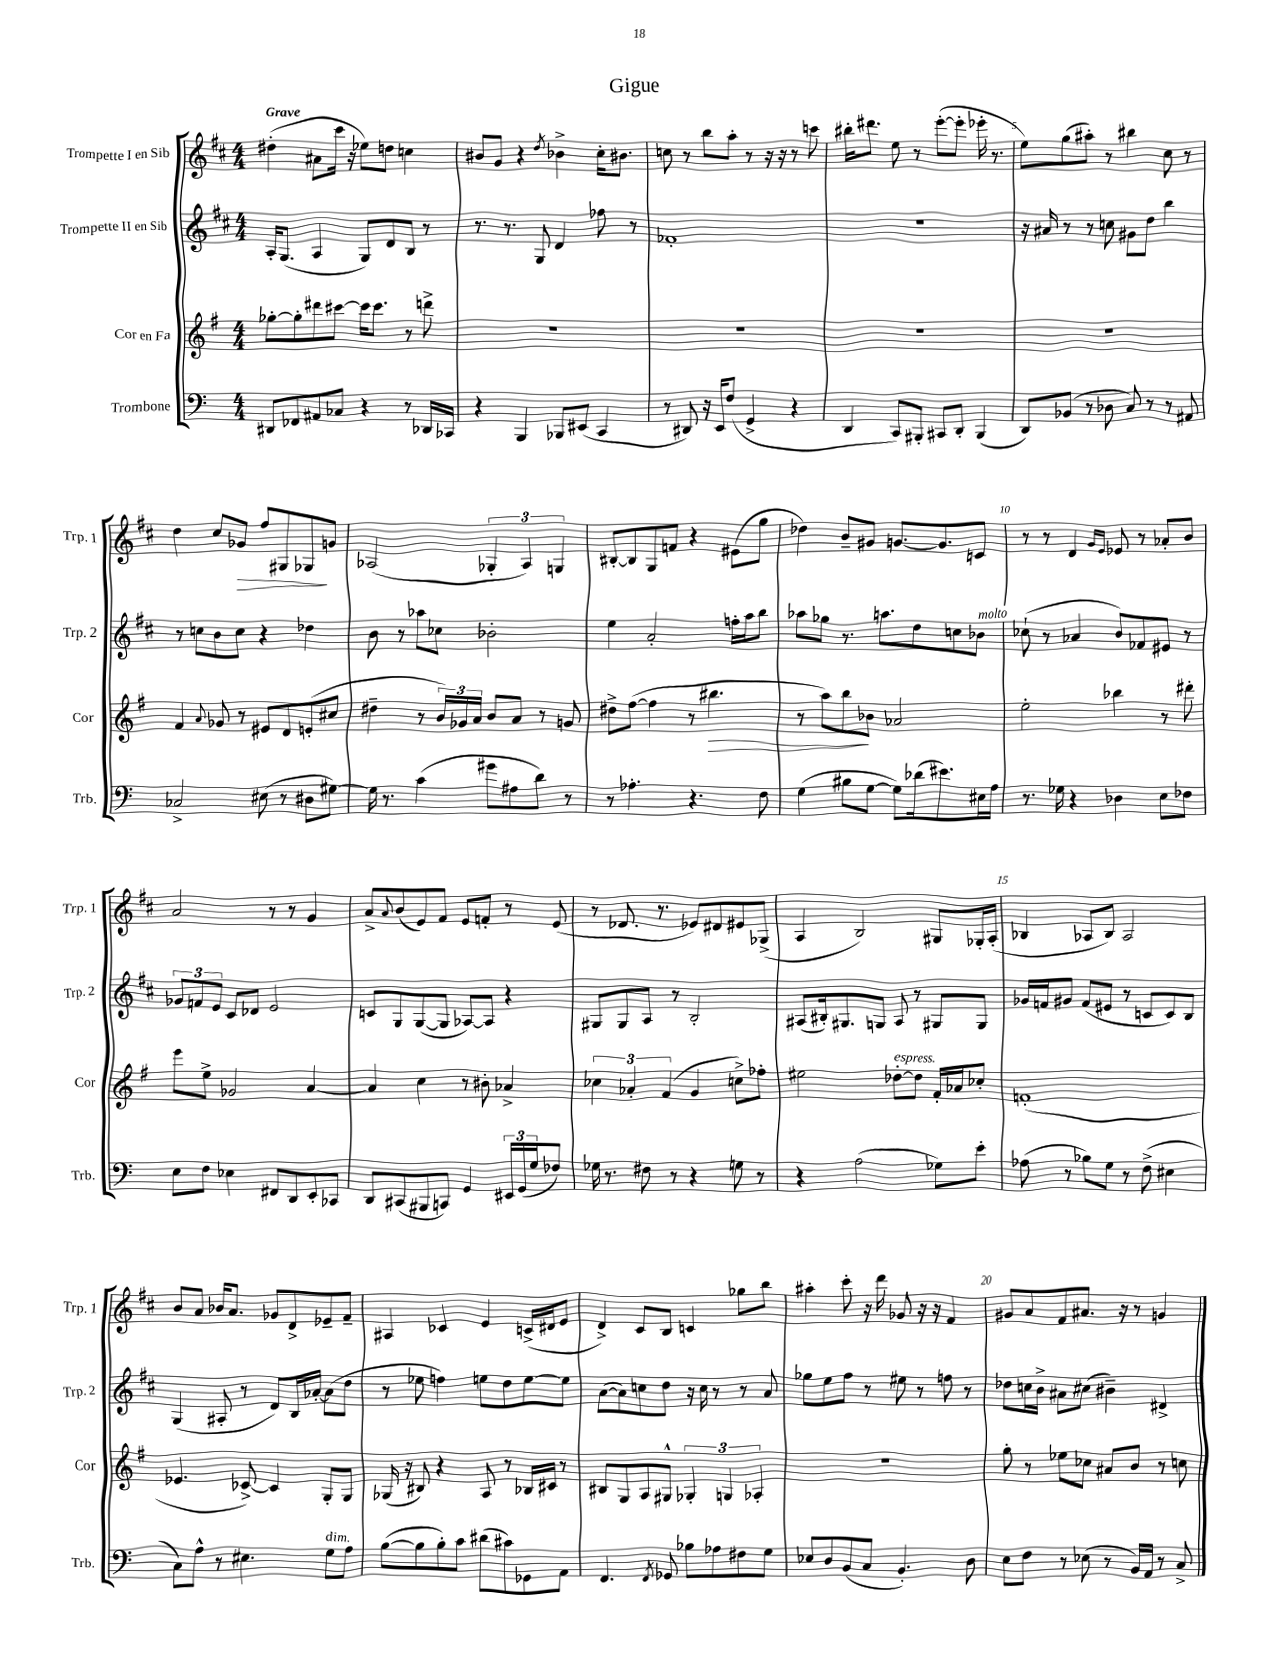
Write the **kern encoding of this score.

**kern	**kern	**kern	**kern
*staff4	*staff3	*staff2	*staff1
*clefF4	*clefG2	*clefG2	*clefG2
*k[]	*k[f#]	*k[f#c#]	*k[f#c#]
*M4/4	*M4/4	*M4/4	*M4/4
8DD#/L	[8gg-'\L	16A'/LK	(4dd#'\
.	.	(8.G/J	.
8FF-/	8gg-'\]	.	.
8AA#/	8ddd#\	4A/	8a#\L
8C-/J	[8ccc#\J	.	16ccc#\Jk
.	.	.	16r
4r	16ccc#\]LK	8G/L)	8ee-\L)
.	8.ccc#\J	.	.
.	.	8d/	8dd\J
8r	8r	8B/J	4cc\
16DD-/LL	8ddd^\	8r	.
16CC-/JJ	.	.	.
=	=	=	=
4r	1r	8.r	8b#/L
.	.	.	8g/J
.	.	8.r	.
4BBB/	.	.	4r
.	.	8G/	.
.	.	.	8qdd/
8BBB-/L	.	4d/	4b-^\
(8EE#/J	.	.	.
4CC/	.	8ff-\	16cc#'\LK
.	.	.	8.b#\J
.	.	8r	.
=	=	=	=
8r	1r	1f-'	8cc\
8DD#/)	.	.	8r
16r	.	.	8bb\L
16EE/LK	.	.	.
(8F/J	.	.	8aa'\J
4GG^/	.	.	8r
.	.	.	16r
.	.	.	16r
4r	.	.	8r
.	.	.	8ccc\
=	=	=	=
4DD/	1r	1r	16bb#'\LK
.	.	.	8.ddd#\J
8CC/L)	.	.	8ee\
8BBB#'/J	.	.	8r
8CC#/L	.	.	([8eee'\L
8DD'/J	.	.	8eee'\]J
(4BBB#/	.	.	16eee-'\
.	.	.	8.r
=	=	=	=
8DD/L)	1r	16r	8ee\L)
.	.	16a#/	.
(8BB-/J	.	8r	(8gg\
8r	.	8r	8aa#'\J)
8D-\	.	8cc\	8r
8C/)	.	8g#\L	4bb#\
8r	.	8dd\J	.
8r	.	4bb\	8cc#\
8AA#/	.	.	8r
=	=	=	=
2C-^/	4f#/	8r	4dd\
.	.	8cc\L	.
.	8qqa/	.	.
.	8g-/	8b\	8cc#/L
.	8r	8cc\J	8g-/J
(8E#\	8e#/L	4r	8ff#/L
8r	8d/	.	8G#/
8D#\L	(8e'/	4dd-\	8G-/
[8G#\J)	8cc#/J	.	8g/J
=	=	=	=
16G#\]	4dd#~\	8b\	(2A-/
8.r	.	.	.
.	.	8r	.
(4c\	8r	8aa-\L	.
.	24b/LL)	8cc-\J	.
.	24g-/	.	.
.	24a/JJ	.	.
8g#\L	8b/L	2b-'\	6G-'/
8A#\	8a/J	.	.
.	.	.	6A-/)
8d\J)	8r	.	.
.	.	.	6G/
8r	8g/	.	.
=	=	=	=
8r	8dd#^\L	4ee\	[8B#'/L
4.A-'\	([8ff#\J	.	8B#/]
.	4ff#\]	2a'/	8G/
.	.	.	8f/J
4.r	8r	.	4r
.	4.bb#\	.	.
.	.	16ff'\LL	(8e#\L
.	.	16aa\J	.
8F\	.	8bb\J	8gg\J
=	=	=	=
(4G\	8r	8aa-\L	4dd-\)
.	8aa\L)	8gg-\J	.
8B#\L	8bb\	8.r	8b~/L
[8G\J	8b-\J	.	8g#/J
.	.	8.aa\L	.
8G\]L)	2a-/	.	[8.g/L
(16d-\k	.	8dd\	.
8.e#\)	.	.	8.g/]
.	.	8cc\	.
16E#\L	.	8b-\J	8c/J
16A\JJ	.	.	.
=	=	=	=
8.r	2ee'\	(8cc-`\	8r
.	.	8r	8r
16G-\	.	.	.
4r	.	4a-/	4d/
.	.	.	16qqg/LL
.	.	.	16qqe/JJ
4D-\	4bb-\	8b/L)	8e-/
.	.	8f-/	8r
8E\L	8r	8e#/J	8a-'/L
8F-\J	8ddd#'\	8r	8b/J
=	=	=	=
8E\L	8eee\L	12g-/L	2a/
.	.	12f/	.
8F\J	8ee^\J	.	.
.	.	12e/J	.
4E-\	2g-/	8c#/L	.
.	.	8d-/J	.
8FF#/L	.	2e/	8r
8DD/	.	.	8r
8EE'/	[4a/	.	4g/
8CC-/J	.	.	.
=	=	=	=
8DD/L	4a/]	8c/L	8a^/L
.	.	.	8qqa/
(8CC#/	.	8G/	(8b/
8BBB#/	4cc\	([8G/	8e/)
8CC/J)	.	8G/]J	8f#/J
4GG/	8r	[8A-/L)	8e/L
.	8b#'\	8A-/]J	8f'/J
24EE#/LL	4a-^/	4r	8r
(24GG/	.	.	.
24G/J	.	.	.
8F-/J)	.	.	(8e/
=	=	=	=
16G-\	6cc-\	8G#/L	8r
8.r	.	.	.
.	.	8G#/	8.d-/
.	6a-'/	.	.
8F#\	.	8A/J	.
.	.	.	8.r
.	(6f#/	.	.
8r	.	8r	.
4r	4g/	2B'/	8e-/L)
.	.	.	8d#/
8G\	8cc^\L)	.	8e#/
8r	8ff-'\J	.	(8G-^/J
=	=	=	=
4r	2ee#\	(8A#/L	4A/
.	.	16B#'/k)	.
.	.	8.G#/	.
(2A\	.	.	2B/)
.	.	8G/J	.
.	[8dd-'\L	8A#/	.
.	8dd-\]J	8r	.
8G-\L)	16f#'/LL	8G#/L	8G#/L
.	16a-/J	.	.
8e'\J	8cc-'/J	8G#/J	16G-'/L
.	.	.	(16A'/JJ
=	=	=	=
(8A-\	(1f'	16g-/LL	4B-/
.	.	16f/J	.
8r	.	8g#/J	.
8B-\L)	.	(8f/L	8A-/L
8G\J	.	8e#/J	8B-/J)
8r	.	8r	2A-/
(8F^\	.	8c/L	.
4E#\	.	8c/)	.
.	.	8B/J	.
=	=	=	=
8C\L)	4.e-/	(4G/	8b/L
8A^^\J	.	.	8a/J
8r	.	8A#'/	16b-/LK
.	.	.	8.a/J
4.E#\	[8c-^/)	8r	.
.	4c-/]	8d/L)	8g-/L
.	.	16B/L	8d^/
.	.	[16a-'/JJ	.
8G\L	8G'/L	(8a-\]L	8e-~/
8A\J	8G/J	8dd\J	8f#~/J
=	=	=	=
([8B\L	(16G-/	8r	4A#/
.	16r	.	.
8B\]	8B#/)	8ee-\	.
8B'\)	4r	4ff\)	4c-/
8c\J	.	.	.
(8d#\L	8A/	8ee\L	4e/
8c#\)	8r	8dd\	.
8GG-\	16B-/LL	[8ee\	(16c^/LL
.	16c#/JJ	.	16d#/J
8AA\J	8r	8ee\]J	8e/J
=	=	=	=
4.FF/	8B#/L	([8a\L	4d^/)
.	8G/	8a\])	.
.	8A/	8cc\	8c#/L
8qFF/	.	.	.
8GG-/	8G#^^/J	8dd\J	8B/J
8B-\L	6G-'/	16r	4c/
.	.	16cc\	.
8A-\	.	8r	.
.	6G/	.	.
8F#\	.	8r	8gg-\L
.	6A-'/	.	.
8G\J	.	8a/	8bb\J
=	=	=	=
8E-/L	1r	8gg-\L	4aa#'\
8D/	.	8ee\	.
(8BB/	.	8ff#\J	8ccc#'\
8C/J	.	8r	16r
.	.	.	16ddd\
4.BB'/)	.	8ee#\	8g-/
.	.	8r	16r
.	.	.	16r
.	.	8ff\	4f#/
8D\	.	8r	.
=	=	=	=
8E\L	8gg'\	8dd-\L	8g#/L
8F\J	8r	16cc\L	8a/
.	.	16b^\JJ	.
8r	8ee-\L	8a#\L	8f#/
(8E-\	8cc-\J	(8cc#\J	8.a#/J
8r	8a#/L	4b#~\)	.
.	.	.	16r
16BB/LL)	8b/J	.	8r
16AA/JJ	.	.	.
8r	8r	4d#^/	4g/
8C^/	8cc\	.	.
==	==	==	==
*-	*-	*-	*-
